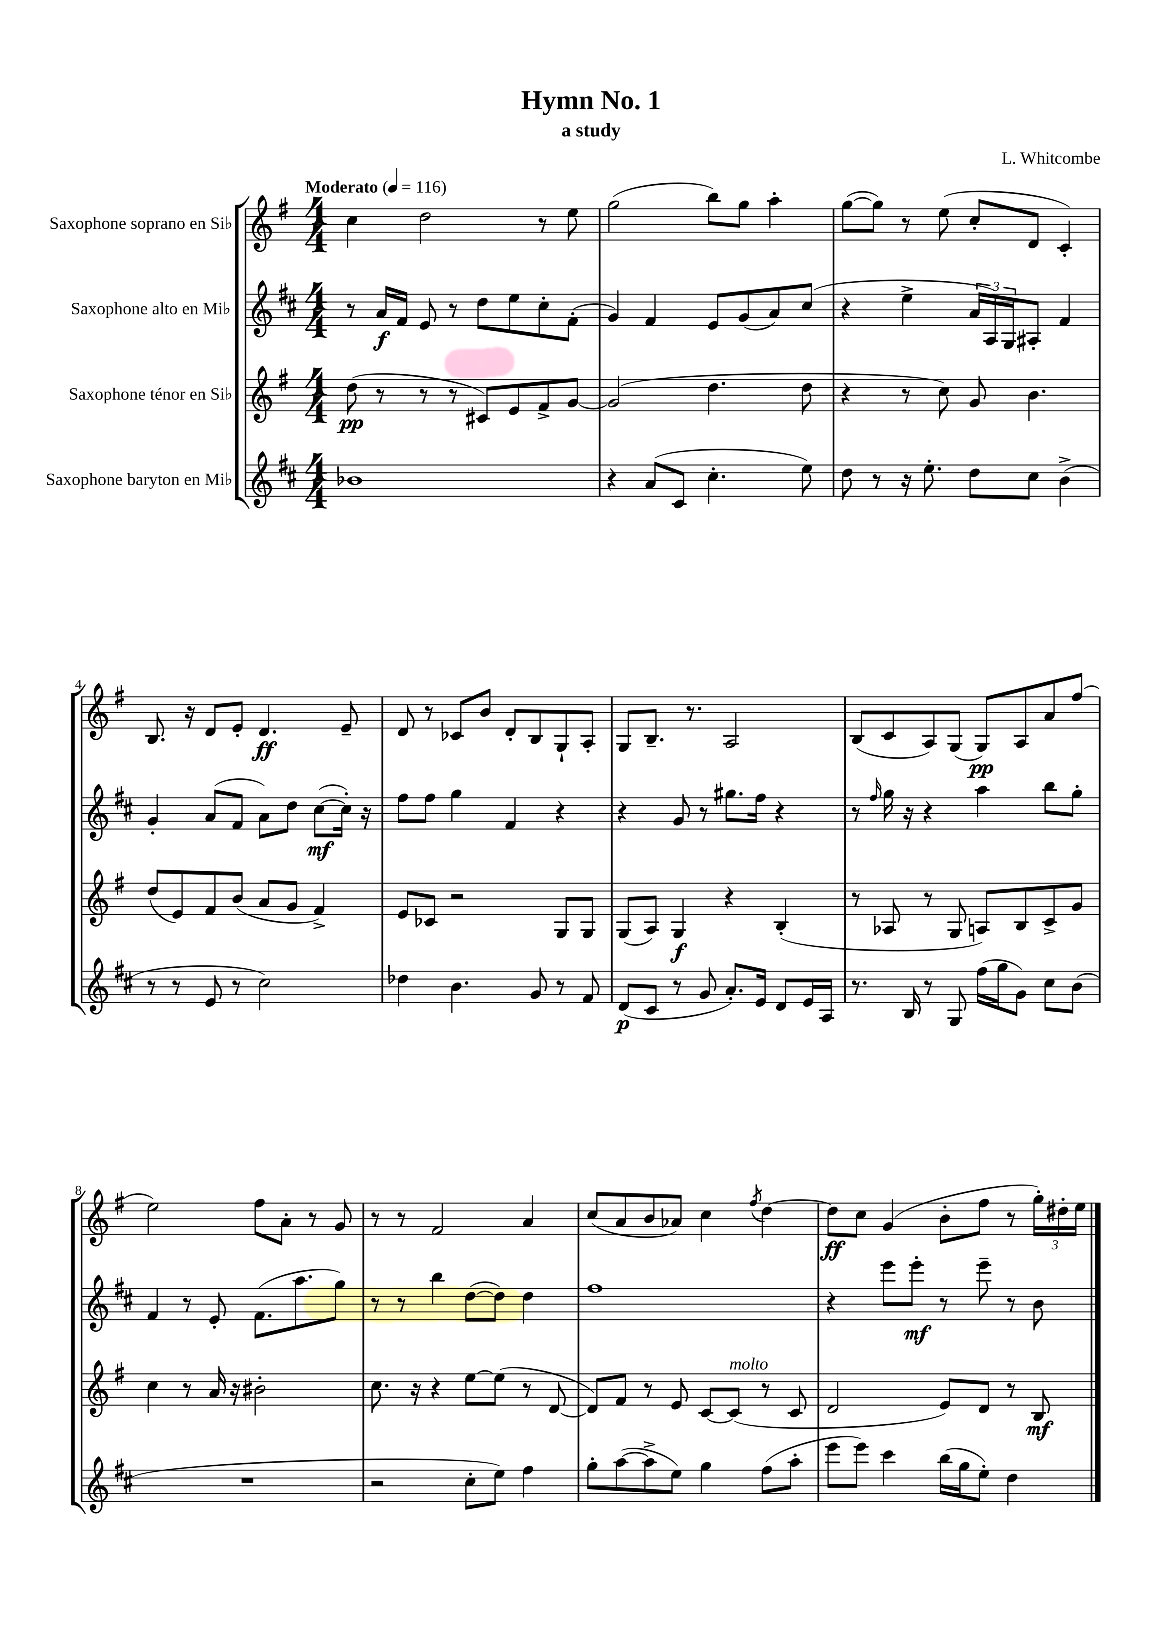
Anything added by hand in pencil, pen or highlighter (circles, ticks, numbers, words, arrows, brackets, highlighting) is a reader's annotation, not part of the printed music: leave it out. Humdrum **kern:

**kern	**kern	**kern	**kern
*staff4	*staff3	*staff2	*staff1
*clefG2	*clefG2	*clefG2	*clefG2
*k[f#c#]	*k[f#]	*k[f#c#]	*k[f#]
*M4/4	*M4/4	*M4/4	*M4/4
*MM116	*MM116	*MM116	*MM116
1b-	(8dd\	8r	4cc\
.	8r	16a/LL	.
.	.	16f#/JJ	.
.	8r	8e/	2dd\
.	8r	8r	.
.	8c#/L)	8dd\L	.
.	8e/	8ee\	.
.	8f#^/	8cc#'\	8r
.	[8g/J	(8f#'\J	8ee\
=	=	=	=
4r	(2g/]	4g/)	(2gg\
(8a/L	.	4f#/	.
8c#/J	.	.	.
4.cc#'\	4.dd\	8e/L	8bb\L)
.	.	(8g/	8gg\J
.	.	8a/)	4aa'\
8ee\)	8dd\	(8cc#/J	.
=	=	=	=
8dd\	4r	4r	([8gg\L
8r	.	.	8gg\]J)
16r	8r	4ee^\	8r
8.ee'\	.	.	.
.	8cc\)	.	(8ee\
8dd\L	8g/	24a/LL	8cc'/L
.	.	24A/)	.
.	.	24G/J	.
8cc#\J	4.b\	8A#'/J	8d/J
(4b^\	.	4f#/	4c'/)
=	=	=	=
8r	(8dd/L	4g'/	8.B/
8r	8e/)	.	.
.	.	.	16r
8e/	8f#/	(8a/L	8d/L
8r	(8b/J	8f#/J	8e'/J
2cc#\)	8a/L	8a\L)	4.d/
.	8g/J	8dd\J	.
.	4f#^/)	([8cc#\L	.
.	.	16cc#'\]Jk)	8e~/
.	.	16r	.
=	=	=	=
4dd-\	8e/L	8ff#\L	8d/
.	8c-/J	8ff#\J	8r
4.b\	2r	4gg\	8c-/L
.	.	.	8b/J
.	.	4f#/	8d'/L
8g/	.	.	8B/
8r	8G/L	4r	8G`/
8f#/	8G/J	.	8A'/J
=	=	=	=
(8d/L	(8G/L	4r	8G/L
8c#/J	8A/J)	.	8.B~/J
8r	4G/	8g/	.
.	.	.	8.r
8g/	.	8r	.
8.a'/L)	4r	8.gg#\L	2A/
16e/Jk	.	16ff#\Jk	.
8d/L	(4B'/	4r	.
16e/L	.	.	.
16A/JJ	.	.	.
=	=	=	=
8.r	8r	8r	(8B/L
.	.	16qqff#/	.
.	8A-/	16gg\	8c/
16B/	.	16r	.
8r	8r	4r	8A/)
8G/	8G/	.	(8G/J
(16ff#\LL	8A/L)	4aa\	8G/L)
16gg\J	.	.	.
8g\J)	8B/	.	8A/
8cc#\L	8c^/	8bb\L	8a/
(8b\J	8g/J	8gg'\J	(8ff#/J
=	=	=	=
1r	4cc\	4f#/	2ee\)
.	8r	8r	.
.	16a/	8e'/	.
.	16r	.	.
.	2b#'\	(8.f#\L	8ff#\L
.	.	.	8a'\J
.	.	8.aa\	.
.	.	.	8r
.	.	8gg\J)	8g/
=	=	=	=
2r	8.cc\	8r	8r
.	.	8r	8r
.	16r	.	.
.	4r	4bb\	2f#/
8cc#'\L	[8ee\L	([8dd\L	.
8ee\J)	(8ee\]J	8dd\]J)	.
4ff#\	8r	4dd\	4a/
.	[8d/	.	.
=	=	=	=
8gg'\L	8d/]L)	1ff#	(8cc/L
([8aa\	8f#/J	.	8a/
8aa^\]	8r	.	8b/
8ee\J)	8e/	.	8a-/J)
4gg\	[8c/L	.	4cc\
.	(8c/]J	.	.
.	.	.	8qff#/
(8ff#\L	8r	.	[4dd\
8aa'\J	8c/	.	.
=	=	=	=
8eee\L	2d/	4r	8dd\]L
8eee\J)	.	.	8cc\J
4ccc#\	.	8eee\L	(4g/
.	.	8eee'\J	.
(16bb\LL	8e/L)	8r	8b'\L
16gg\J	.	.	.
8ee'\J)	8d/J	8eee~\	8ff#\J
4dd\	8r	8r	8r
.	8B/	8b\	24gg'\LL)
.	.	.	24dd#'\
.	.	.	24ee\JJ
==	==	==	==
*-	*-	*-	*-
